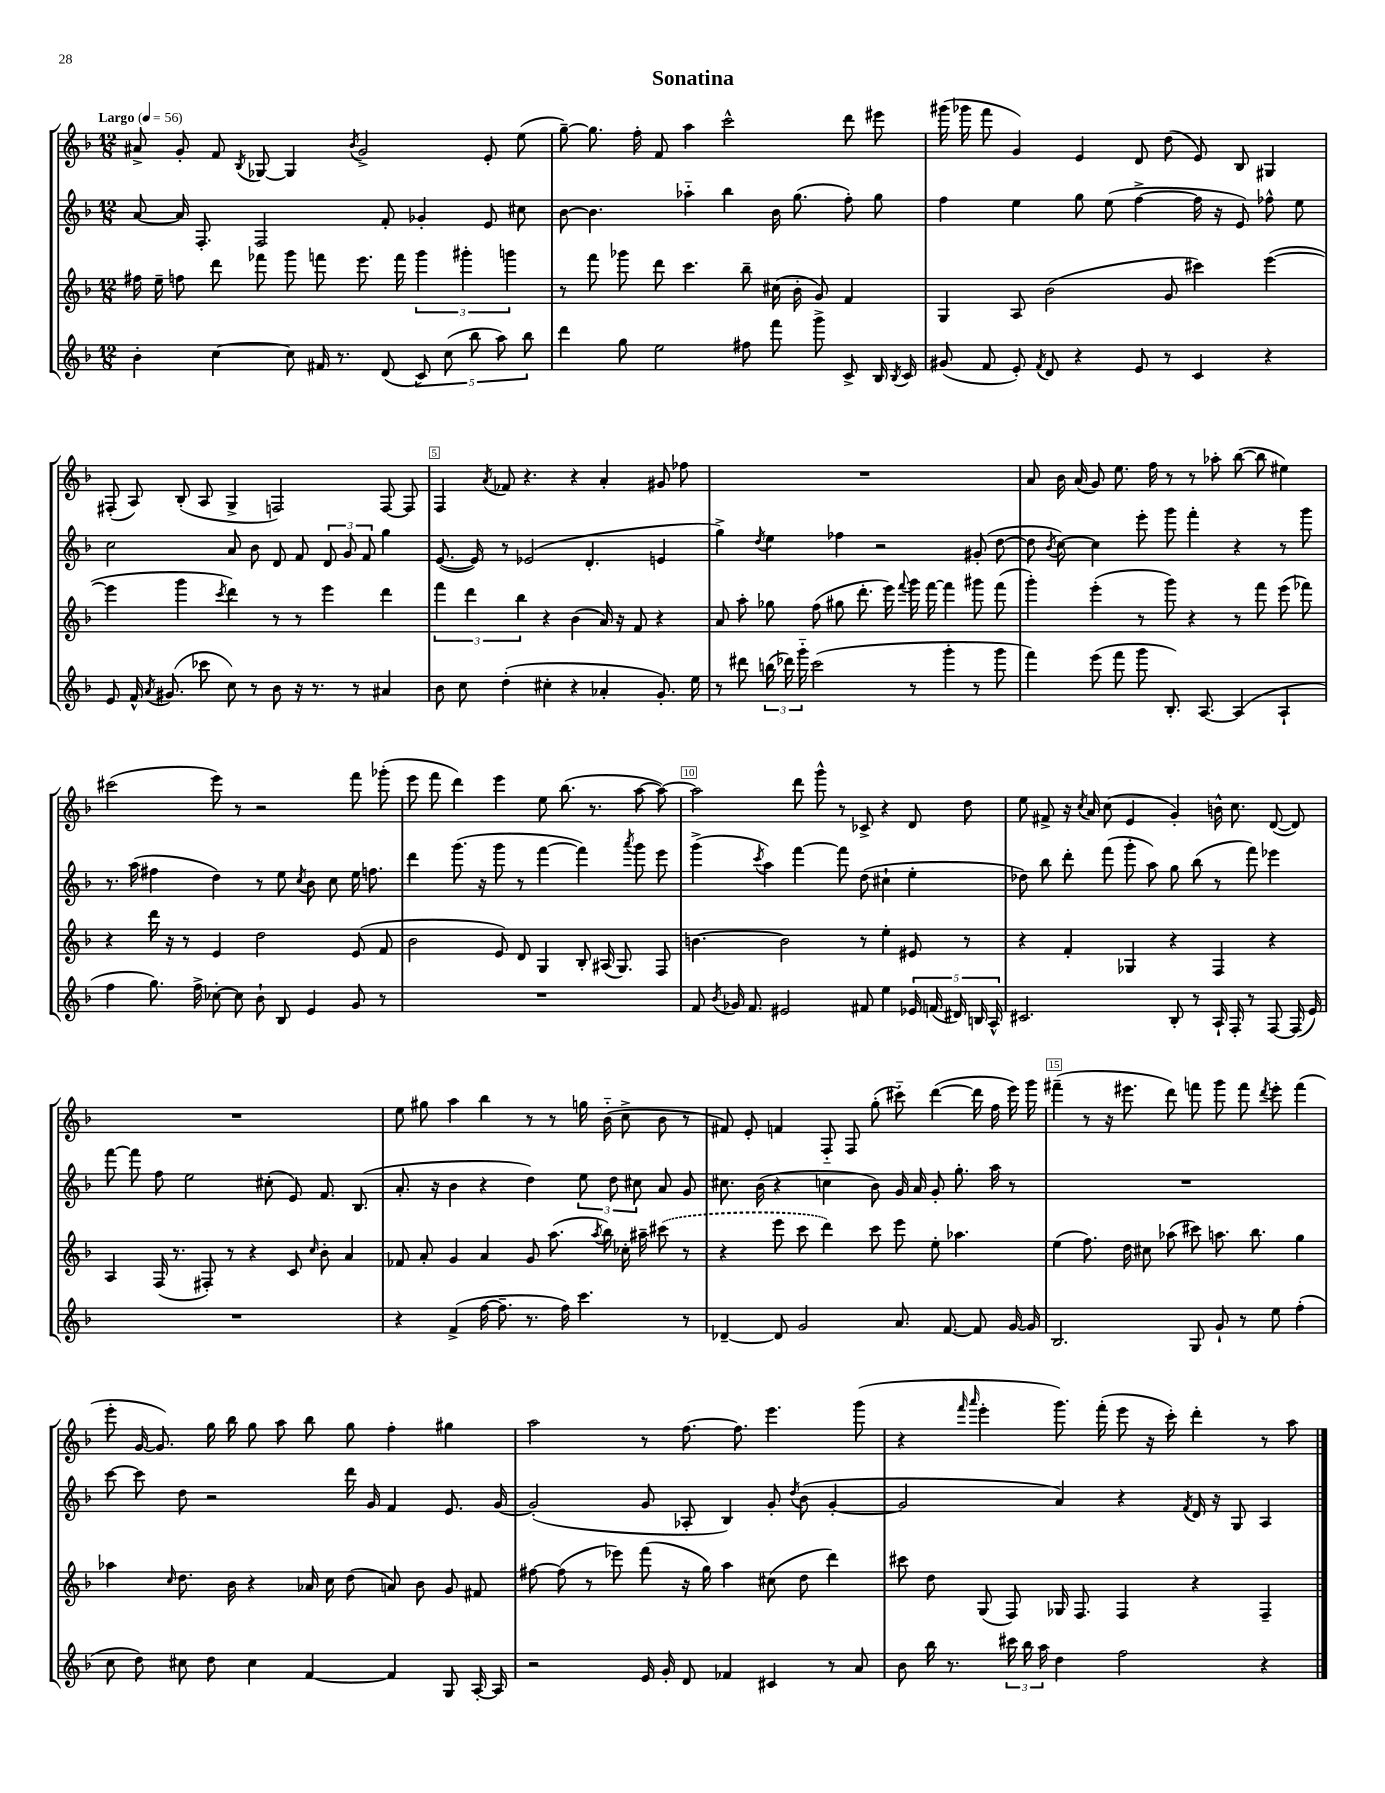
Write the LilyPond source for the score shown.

\header { title = "Sonatina" }
<<
\new StaffGroup <<
\new Staff = "s0" {
    \clef treble \key f \major \numericTimeSignature \time 12/8 \tempo "Largo" 4 = 56
    \autoBeamOff ais'8-> g'8-. f'8 \acciaccatura { bes8 } ges8~ ges4 \acciaccatura { bes'8 } g'2-> e'8-. e''8( |
    g''8~--) g''8. f''16-. f'8 a''4 c'''2-^ d'''8 eis'''8 |
    gis'''16( ges'''16 f'''8 g'4) e'4 d'8 d''8( e'8) bes8 gis4 |
    fis8-.( a8) bes8-.( a8 g4-> f2) f8~ f8 |
    f4 \acciaccatura { a'8 } fes'8 r4. r4 a'4-. gis'8 fes''8 |
    R1. |
    a'8 bes'16 a'16( g'8) e''8. f''16 r8 r8 aes''8-. bes''8~( bes''8 eis''4) |
    cis'''2( e'''8) r8 r2 f'''8 ges'''8-.( |
    e'''8 f'''8 d'''4) e'''4 e''8 bes''8.( r8. a''8~ a''8~) |
    a''2 d'''8 g'''8-^ r8 ces'8-> r4 d'8 d''8 |
    e''8 fis'8-> r16 \acciaccatura { c''8 } a'16 c''8( e'4 g'4-.) b'16-^ c''8. d'8~( d'8) |
    R1. |
    e''8 gis''8 a''4 bes''4 r8 r8 g''16 bes'16-_( c''8-> bes'8 r8 |
    fis'8) e'8-. f'4 f8-_ f8 g''8-.( cis'''8-_) d'''4~( d'''16 f''16 e'''16) g'''16 |
    fis'''4--( r8 r16 eis'''8. d'''8) f'''8 g'''8 f'''8 \acciaccatura { d'''8 } eis'''8-. f'''4( |
    e'''8-. g'16~ g'8.) g''16 bes''16 g''8 a''8 bes''8 g''8 f''4-. gis''4 |
    a''2 r8 f''8.~ f''8. e'''4. g'''8( |
    r4 \grace { f'''16 a'''16 } e'''4-. g'''8.) f'''16-.( e'''8 r16 c'''16-.) d'''4-. r8 a''8 \bar "|." |
}
\new Staff = "s1" {
    \clef treble \key f \major \numericTimeSignature \time 12/8
    \autoBeamOff a'8~ a'16 f8.-. f2 f'8-. ges'4-. e'8 cis''8 |
    bes'8~ bes'4. aes''4-_ bes''4 bes'16 g''8.( f''8-.) g''8 |
    f''4 e''4 g''8 e''8( f''4~-> f''16 r16 e'8) fes''8-^ e''8 |
    c''2 a'8 bes'8 d'8 f'8 \tuplet 3/2 { d'8 g'8 f'8 } g''4 |
    e'8.~( e'16) r8 ees'2( d'4.-. e'4 |
    g''4->) \acciaccatura { d''8 } e''4 fes''4 r2 gis'8-.( d''8~ |
    d''8 \acciaccatura { bes'8 } c''8~) c''4 e'''8-. g'''8 f'''4-. r4 r8 g'''8 |
    r8. a''16( fis''4 d''4) r8 e''8 \acciaccatura { c''8 } bes'8 c''8 e''16 f''8. |
    d'''4 g'''8.( r16 g'''8 r8 f'''4~ f'''4) \acciaccatura { a'''8 } g'''8 e'''8 |
    g'''4->( \acciaccatura { c'''8 } a''4) f'''4~ f'''8 d''8( cis''4-! e''4-. |
    des''8) bes''8 d'''8-. f'''8( g'''8-. a''8) g''8 bes''8( r8 f'''8) ees'''4 |
    f'''8~ f'''8 f''8 e''2 cis''8-.( e'8) f'8. bes8.( |
    a'8.-. r16 bes'4 r4 d''4) \tuplet 3/2 { e''8 d''8 cis''8 } a'8 g'8 |
    cis''8. bes'16( r4 c''4 bes'8) g'16 a'16 g'8-. g''8.-. a''16 r8 |
    R1. |
    c'''8~ c'''8 d''8 r2 d'''16 g'16 f'4 e'8. g'16~ |
    g'2-.( g'8 aes8-. bes4) g'8-. \acciaccatura { d''8 } bes'8( g'4~-. |
    g'2 a'4) r4 \acciaccatura { f'8 } d'16 r16 g8 a4 \bar "|." |
}
\new Staff = "s2" {
    \clef treble \key f \major \numericTimeSignature \time 12/8
    \autoBeamOff fis''16 e''16-- f''8 d'''8 fes'''8 g'''8 f'''8 e'''8. f'''16 \tuplet 3/2 { g'''4 gis'''4-. g'''4 } |
    r8 f'''8 ges'''8 d'''8 c'''4. bes''8-- cis''16( bes'16-. g'8) f'4 |
    g4 a8 bes'2( g'8 cis'''4) e'''4~( |
    e'''4 g'''4 \acciaccatura { c'''8 } d'''4) r8 r8 e'''4 d'''4 |
    \tuplet 3/2 { f'''4 d'''4 bes''4 } r4 bes'4( a'16) r16 f'8 r4 |
    a'8 a''8-. ges''8 f''8( gis''8 d'''8.-. e'''16) \appoggiatura { f'''8 } g'''16 f'''16~ f'''4 gis'''8 f'''8( |
    g'''4-.) e'''4-.( r8 g'''8) r4 r8 f'''8 e'''8( fes'''8) |
    r4 d'''16 r16 r8 e'4 d''2 e'8( f'8 |
    bes'2 e'8) d'8 g4 bes8-. ais16( g8.) f8 |
    b'4.~ b'2 r8 e''4-. eis'8 r8 |
    r4 f'4-. ges4 r4 f4 r4 |
    a4 f16( r8. fis8-.) r8 r4 c'8 \grace { c''16 } bes'8-. a'4 |
    fes'8 a'8-. g'4 a'4 g'8 a''8.( \acciaccatura { a''8 } bes''16) ces''16-. ais''16-- \once \slurDashed cis'''8( r8 |
    r4 e'''8 c'''8 d'''4) c'''8 e'''8 e''8-. aes''4. |
    e''4( f''8.) d''16 cis''8 aes''8( cis'''8) a''8. bes''8. g''4 |
    aes''4 \grace { c''16 } d''8. bes'16 r4 aes'16 c''16 d''8( a'8) bes'8 g'8 fis'8 |
    fis''8~ fis''8( r8 ees'''8) f'''8( r16 g''16) a''4 cis''8( d''8 d'''4) |
    cis'''8 d''8 g8( f8) ges16 f8. f4 r4 f4-- \bar "|." |
}
\new Staff = "s3" {
    \clef treble \key f \major \numericTimeSignature \time 12/8
    \autoBeamOff bes'4-. c''4~ c''8 fis'16 r8. d'8( \tuplet 5/4 { c'8) c''8( bes''8 a''8) bes''8 } |
    d'''4 g''8 e''2 fis''8 f'''8 g'''8-> c'8-> bes16 \acciaccatura { bes8 } c'16 |
    gis'8( f'8 e'8-.) \acciaccatura { f'8 } d'8 r4 e'8 r8 c'4 r4 |
    e'8 f'16-^ \acciaccatura { a'8 } gis'8.( ces'''8 c''8) r8 bes'8 r16 r8. r8 ais'4 |
    bes'8 c''8 d''4-.( cis''4-. r4 aes'4-. g'8.-.) e''16 |
    r8 dis'''8 \tuplet 3/2 { b''16( des'''16) g'''16-_ } c'''2( r8 g'''4-. r8 g'''8 |
    f'''4) e'''8( f'''8 g'''8 bes8.-.) a8.~ a4( a4-! |
    f''4 g''8.) f''16-> ces''8~-. ces''8 bes'8-! bes8 e'4 g'8 r8 |
    R1. |
    f'8 \acciaccatura { bes'8 } ges'16 f'8. eis'2 fis'8 e''4 \tuplet 5/4 { ees'16 f'16( dis'16) b16 a16-^ } |
    cis'2. bes8-. r8 a16-! f16-. r8 f8~ f16( e'16) |
    R1. |
    r4 f'4->( f''16~ f''8.-- r8. f''16) c'''4. r8 |
    des'4~-- des'8 g'2 a'8. f'8.~ f'8 g'16~ g'16 |
    bes2. g8 g'8-! r8 e''8 f''4-.( |
    c''8 d''8) cis''8 d''8 cis''4 f'4~ f'4 g8 a16~-. a16 |
    r2 e'16 g'16-. d'8 fes'4 cis'4 r8 a'8 |
    bes'8 bes''16 r8. \tuplet 3/2 { cis'''16 bes''16 a''16 } d''4 f''2 r4 \bar "|." |
}
>>
>>
\layout { \context { \Score \override BarNumber.break-visibility = ##(#f #t #t) barNumberVisibility = #(every-nth-bar-number-visible 5) \override BarNumber.stencil = #(make-stencil-boxer 0.1 0.3 ly:text-interface::print) } }
